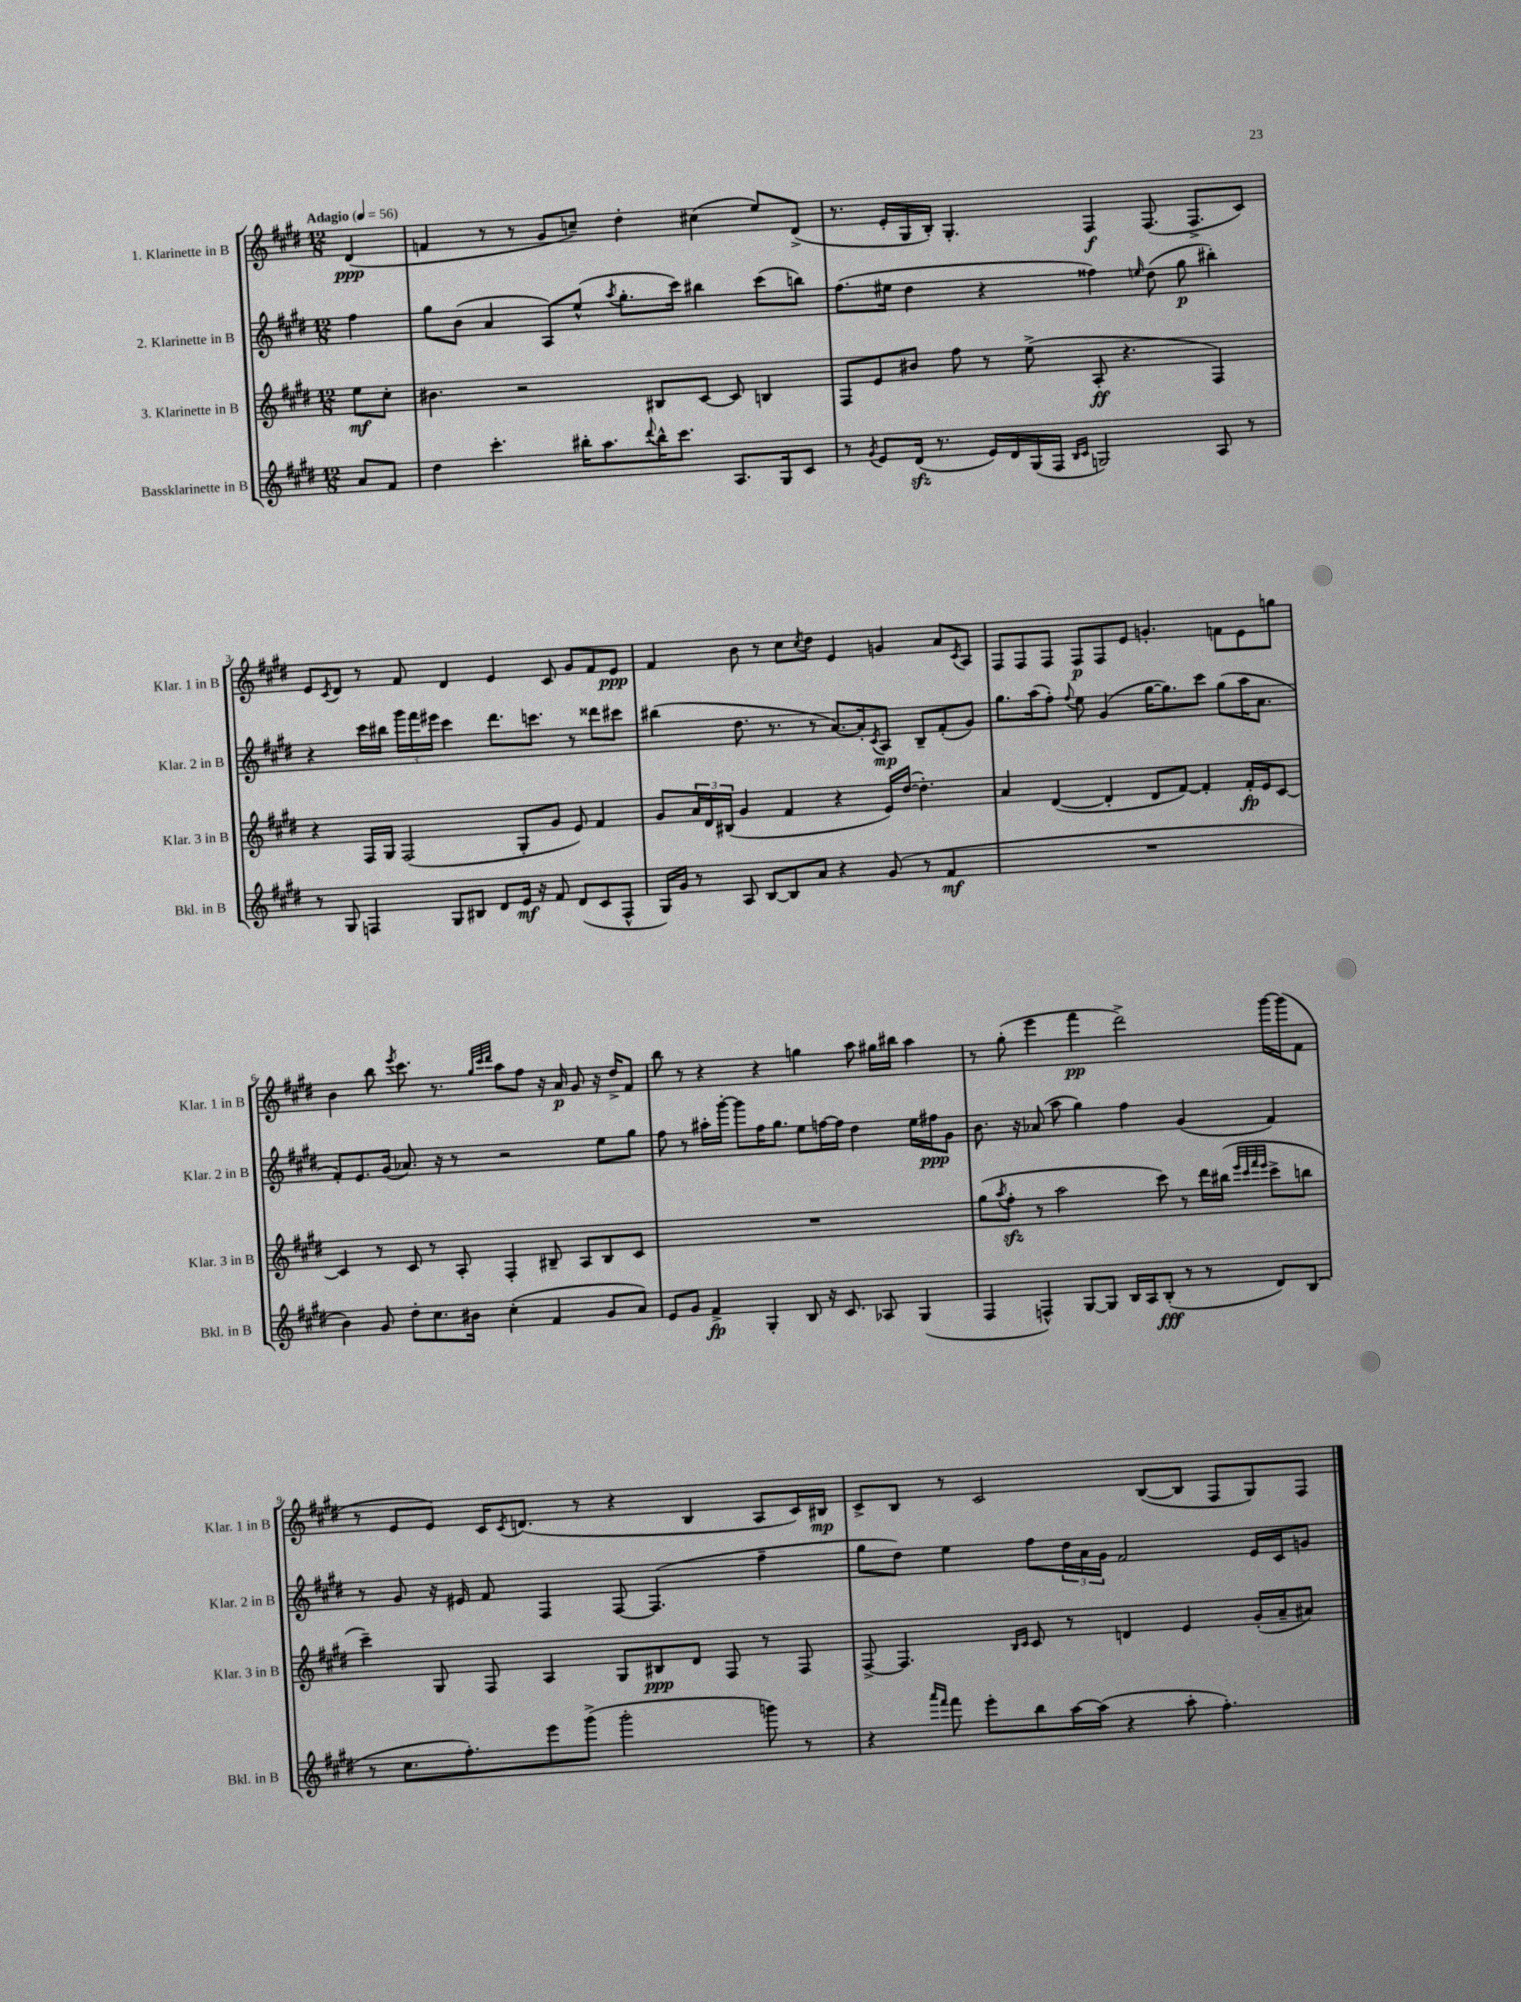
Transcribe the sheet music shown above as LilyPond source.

<<
\new StaffGroup <<
\new Staff = "s0" \with { instrumentName = "1. Klarinette in B" shortInstrumentName = "Klar. 1 in B" } {
    \clef treble \key e \major \numericTimeSignature \time 12/8 \partial 4 \tempo "Adagio" 4 = 56
    dis'4\ppp( |
    f'4 r8 r8 gis'8 c''8--) dis''4-. cis''4( e''8) dis'8->( |
    r8. e'16-. gis16 b16-.) gis4.-. fis4\f fis8.( fis8.-> cis'8) |
    e'8 \acciaccatura { cis'8 } dis'8 r8 fis'8 dis'4 e'4 cis'8 gis'8 fis'8 e'8\ppp |
    fis'4 b'8 r8 cis''8 \acciaccatura { cis''8 } dis''8 e'4 g'4 a'8 \acciaccatura { cis'8 } a8 |
    fis8 fis8 fis8 fis8\p fis8 e'8 g'4.-. f'8 e'8 g''8 |
    b'4 b''8 \acciaccatura { e'''8 } cis'''8. r8. \grace { gis''32 cis'''32 dis'''32 } a''8 fis''8 r16 a'16\p gis'8 r16 dis''16-> fis'8 |
    b''8 r8 r4 r4 g''4 a''8 gis''16 bis''16 a''4 |
    r8 gis''8-.( e'''4 fis'''4\pp dis'''2->) gis'''16~ gis'''16( fis'8 |
    r8 e'8 e'8) cis'16 \acciaccatura { cis'8 } d'8.( r8 r4 b4 a8 cis'16) bis16\mp |
    cis'8-> b8 r8 cis'2 b8~( b8 fis8 gis8) fis8 \bar "|." |
}
\new Staff = "s1" \with { instrumentName = "2. Klarinette in B" shortInstrumentName = "Klar. 2 in B" } {
    \clef treble \key e \major \numericTimeSignature \time 12/8 \partial 4
    fis''4 |
    gis''8 b'8( a'4 a8) e''8-^( \acciaccatura { a''8 } gis''8.-. cis'''16) bis''4 cis'''8( b''8) |
    fis''8.( eis''16 dis''4 r4 fisis''4) \grace { e''16 } dis''8( gis''8\p bis''4-.) |
    r4 cis'''16 bis''16 \tuplet 3/2 { gis'''16 fis'''16 eis'''16 } cis'''4 dis'''8. c'''8. r8 disis'''8 cis'''8 |
    bis''4( dis''8. r8. r8 a'8.~) a'16-. \acciaccatura { cis'8 } a8\mp b8-- fis'8-.( gis'8) |
    gis''8. a''16( fis''8-.) \appoggiatura { fis''8 } e''8 gis'4( gis''16~ gis''8.) cis'''8 gis''8( a''16 a'8. |
    fis'8-.) e'8. gis'16( aes'8.) r16 r8 r2 e''8 gis''8 |
    fis''8 r8 ais''16-. gis'''16~-. gis'''8 fis''16 gis''8. e''8 f''16~ f''16 dis''4 e''16 fis''16\ppp gis'8 |
    b'8. r16 aes'8( a''8 gis''4) fis''4 gis'4( fis'4) |
    r8 gis'8 r16 eis'16 fis'8 fis4 fis8~ fis4.( fis''4-- |
    gis''8 dis''8) e''4 fis''8 \tuplet 3/2 { dis''16 a'16 gis'16 } fis'2 e'16 cis'16 g'8 \bar "|." |
}
\new Staff = "s2" \with { instrumentName = "3. Klarinette in B" shortInstrumentName = "Klar. 3 in B" } {
    \clef treble \key e \major \numericTimeSignature \time 12/8 \partial 4
    e''8\mf cis''8-. |
    bis'4. r2 bis8 cis'8~ cis'8 b4 |
    fis8 e'8 bis'8 fis''8 r8 e''8->( a8-.\ff r4. fis4) |
    r4 fis16 gis16 fis2( gis8-. gis'8 e'8) fis'4 |
    gis'8 \tuplet 3/2 { a'16 dis'16 bis16( } gis'4 fis'4 r4 e'16) dis''16~( dis''4.-.) |
    a'4 dis'4~( dis'4-. dis'8 fis'8~) fis'4-. fis'16-.\fp e'16 cis'8~ |
    cis'4 r8 cis'8 r8 a8-. fis4-. bis8-- a8 bis8 cis'8 |
    R1. |
    gis''8( \acciaccatura { a''8 } fis''8-.\sfz r8 a''2 cis'''8) r8 dis'''16 bis''16( \grace { e'''32 cis'''32 fis'''32 e'''32 } cis'''8-> b''8 |
    cis'''4--) gis8 fis8 a4 gis8 bis8\ppp dis'8 fis8 r8 fis8 |
    fis8~-> fis4. \grace { b16 cis'16 } cis'8 r8 d'4 e'4 gis'16-.( a'16-- ais'8) \bar "|." |
}
\new Staff = "s3" \with { instrumentName = "Bassklarinette in B" shortInstrumentName = "Bkl. in B" } {
    \clef treble \key e \major \numericTimeSignature \time 12/8 \partial 4
    a'8 fis'8 |
    dis''4 cis'''4.-. bis''16-. a''8. \appoggiatura { dis'''8 } bis''16-^ cis'''8. a8. gis16 cis'8 |
    r8 \acciaccatura { gis'8 } e'8 dis'16\sfz( r8. e'16) dis'16 gis16( fis16 \grace { b16 cis'16 } g2) a8 r8 |
    r8 gis8 f4 gis8 bis8 dis'8 e'16\mf r16 fis'8 dis'8( cis'8 f8-^ |
    gis16) gis'16 r8 a8 b8~ b8 a'8 r4 gis'8( r8 fis'4\mf |
    R1. |
    b'4) gis'8 dis''8-. cis''8. bis'16 cis''4-.( fis'4 gis'8 a'8) |
    e'8 gis'8 fis'4->\fp gis4-. b8 r16 cis'8. aes8 gis4( |
    fis4 f4-^) gis8~ gis8 b16 a16 b8-.\fff( r8 r8 dis'8) b8( |
    r8 cis''8. fis''8.-.) e'''8 gis'''8->( gis'''2-. g'''8) r8 |
    r4 \grace { a'''16 fis'''16 } fis'''8 e'''8-. b''8 a''16~ a''16( r4 a''8-. fis''4.-.) \bar "|." |
}
>>
>>
